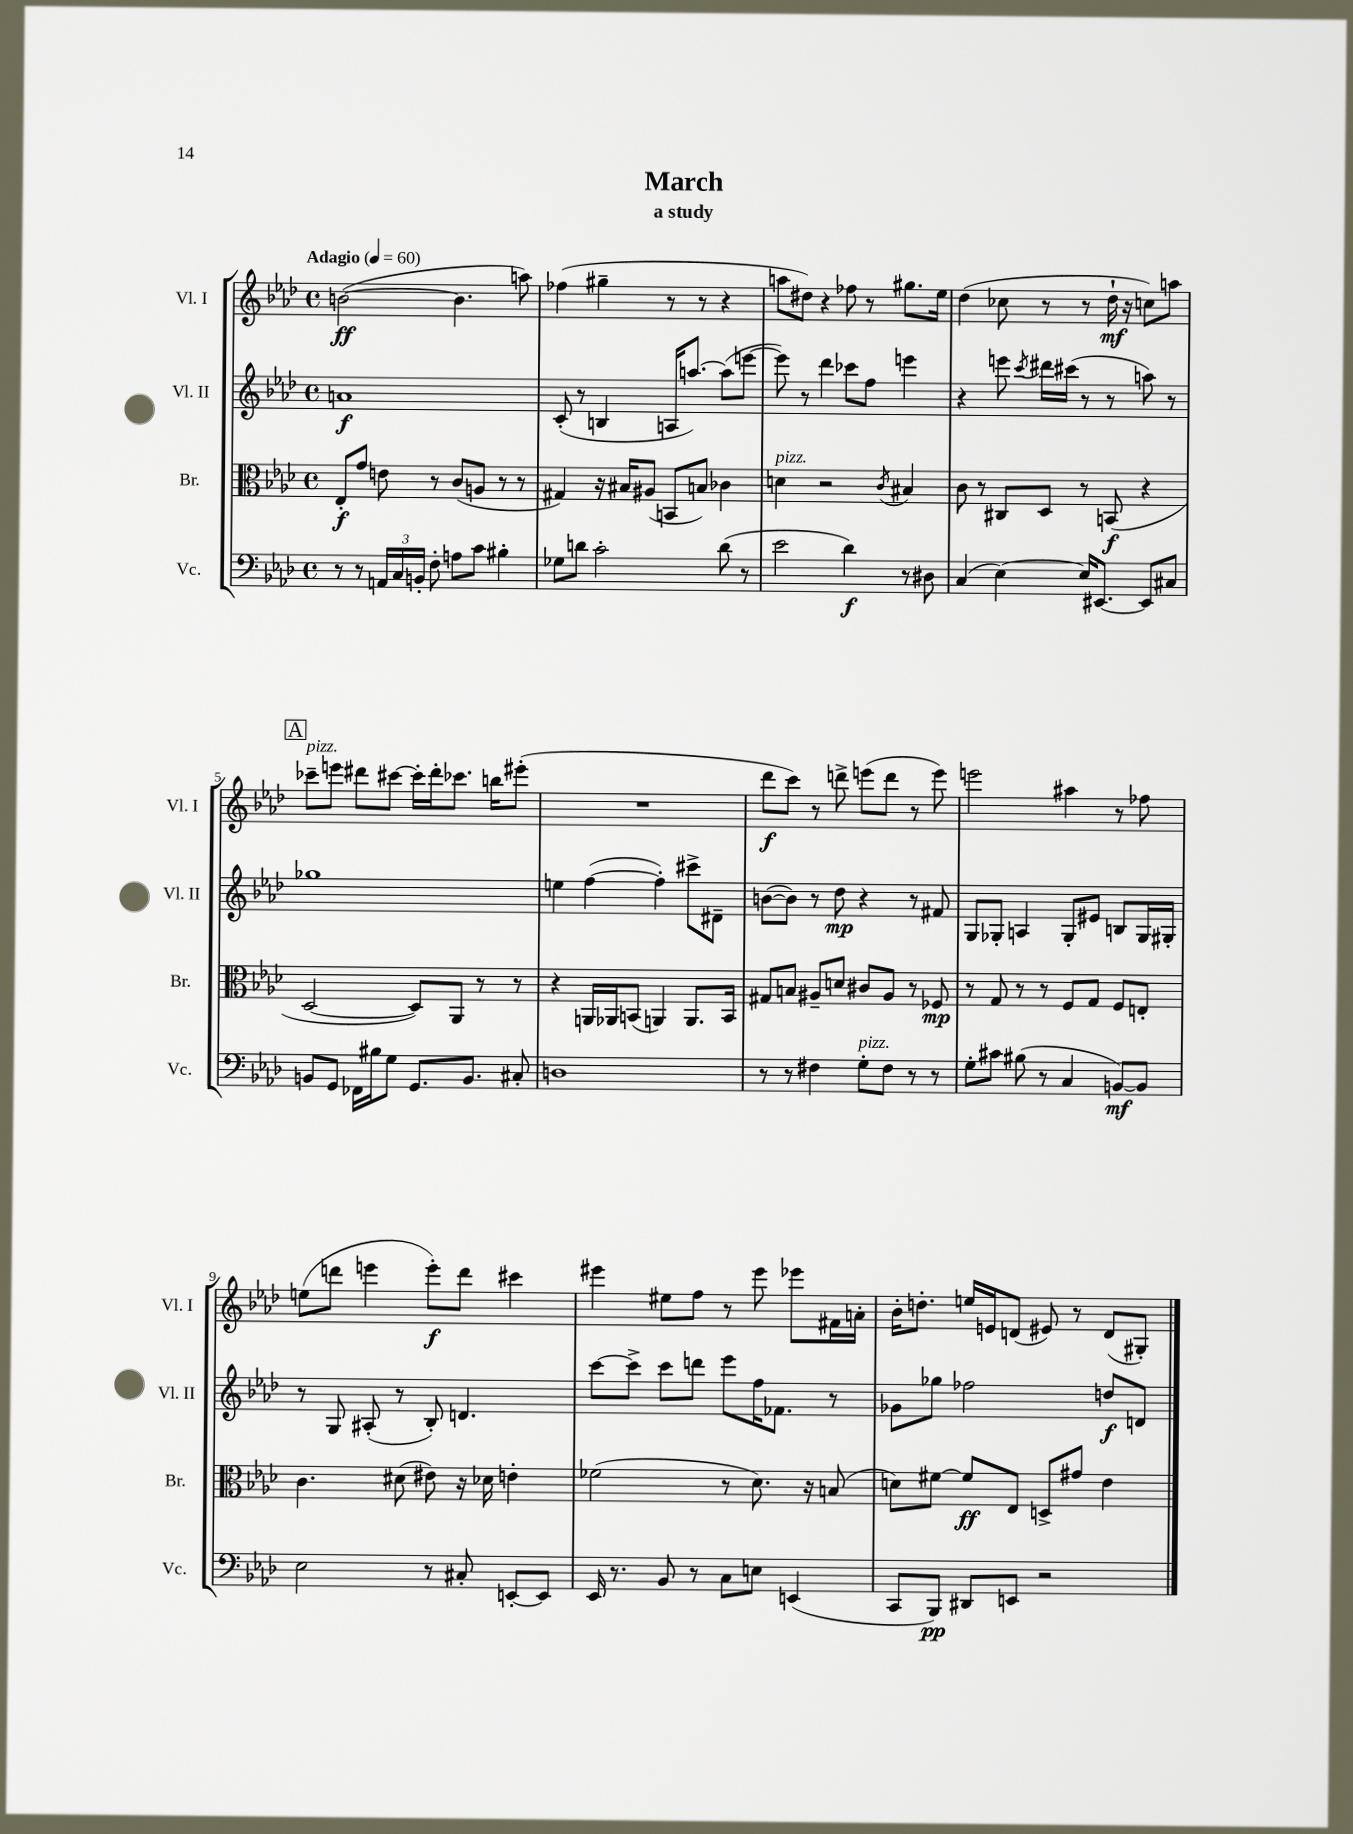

**kern	**kern	**kern	**kern
*staff4	*staff3	*staff2	*staff1
*clefF4	*clefC3	*clefG2	*clefG2
*k[b-e-a-d-]	*k[b-e-a-d-]	*k[b-e-a-d-]	*k[b-e-a-d-]
*M4/4	*M4/4	*M4/4	*M4/4
*met(c)	*met(c)	*met(c)	*met(c)
*MM60	*MM60	*MM60	*MM60
8r	8E-'	1a	([2b
8r	8g	.	.
24AA	8e	.	.
24C	.	.	.
24BB'	.	.	.
8F'	8r	.	.
8A	(8c	.	4.b]
8c	8A	.	.
4B#'	8r	.	.
.	8r	.	8aa)
=	=	=	=
8G-	4G#)	(8c'	(4ff-
8d	.	8r	.
2c'	16r	4B	4gg#~
.	16B#	.	.
.	(8A#	.	.
.	8BB	16A	8r
.	.	[8.aa)	.
.	8B)	.	8r
(8d	4c-	(8aa]	4r
8r	.	[8eee	.
=	=	=	=
2e-	4d	8eee])	8aa
.	.	8r	8dd#)
.	2r	4ddd-	4r
4d-)	.	8ccc-	8ff-
.	.	8ff	8r
.	8qc	.	.
8r	4B#	4eee	8.gg#
8D#	.	.	.
.	.	.	16ee-
=	=	=	=
(4C	8c	4r	(4dd-
.	8r	.	.
[4E-)	8C#	8eee	8cc-
.	.	8qccc	.
.	8D-	16ddd#	8r
.	.	(16ccc#	.
16E-]	8r	8r	8r
[8.EE#	.	.	.
.	(8BB	8r	16dd-`
.	.	.	16r
8EE#]	4r	8aa)	8cc)
8C#	.	8r	8aa
=	=	=	=
8BB	[2D-	1gg-	8ccc-~
8GG	.	.	8eee
16FF-	.	.	8ddd#
16B#	.	.	.
8G	.	.	[8ccc#
8.GG	8D-])	.	16ccc#']
.	.	.	16ddd#'
.	8AA-	.	8.ccc-
8.BB	.	.	.
.	8r	.	.
.	.	.	16bb
8C#'	8r	.	(8eee#'
=	=	=	=
1D	4r	4ee	1r
.	16AA	([4ff	.
.	16AA-	.	.
.	(8BB	.	.
.	4AA)	4ff'])	.
.	8.AA	8ccc#^	.
.	.	8d#~	.
.	16BB	.	.
=	=	=	=
8r	8G#	([8b	8ddd-
8r	8B	8b])	8ccc)
4F#	8A#~	8r	8r
.	8d	8dd-	8ddd^
8G'	8c#	4r	(8eee
8F#	8A#	.	8ddd
8r	8r	8r	8r
8r	8F-	8f#	8eee)
=	=	=	=
8G'	8r	8G	2eee
8c#	8G	8G-'	.
(8B#	8r	4A	.
8r	8r	.	.
4C	8F	8G-'	4aa#
.	8G	8e#	.
[8BB)	8F	8B	8r
8BB]	8E'	16G-	8ff-
.	.	16G#'	.
=	=	=	=
2E-	4.c	8r	(8ee
.	.	8G	8ddd
.	.	(8A#'	4eee
.	(8d#	8r	.
8r	8e#)	8B-')	8eee')
8C#'	16r	4.d	8ddd
.	16d-	.	.
[8EE'	4e'	.	4ccc#
8EE]	.	.	.
=	=	=	=
16EE-	(2f-	[8ccc	4eee#
8.r	.	.	.
.	.	8ccc^]	.
8BB-	.	8ccc	8ee#
8r	.	8ddd	8ff
8C	8r	8eee-	8r
8E	8.d-)	16ff	8eee#
.	.	8.f-	.
(4EE	.	.	8eee-
.	16r	.	.
.	(8B	8r	16f#
.	.	.	16a'
=	=	=	=
8CC	8d)	8g-	16b-'
.	.	.	8.dd'
8BBB-)	[8f#	8gg-	.
8DD#	8f#]	2ff-	16ee
.	.	.	16e
8EE	8E-	.	(8d
2r	8D^	.	8e#)
.	8g#	.	8r
.	4e-	8dd	(8d
.	.	8d	8G#')
==	==	==	==
*-	*-	*-	*-
